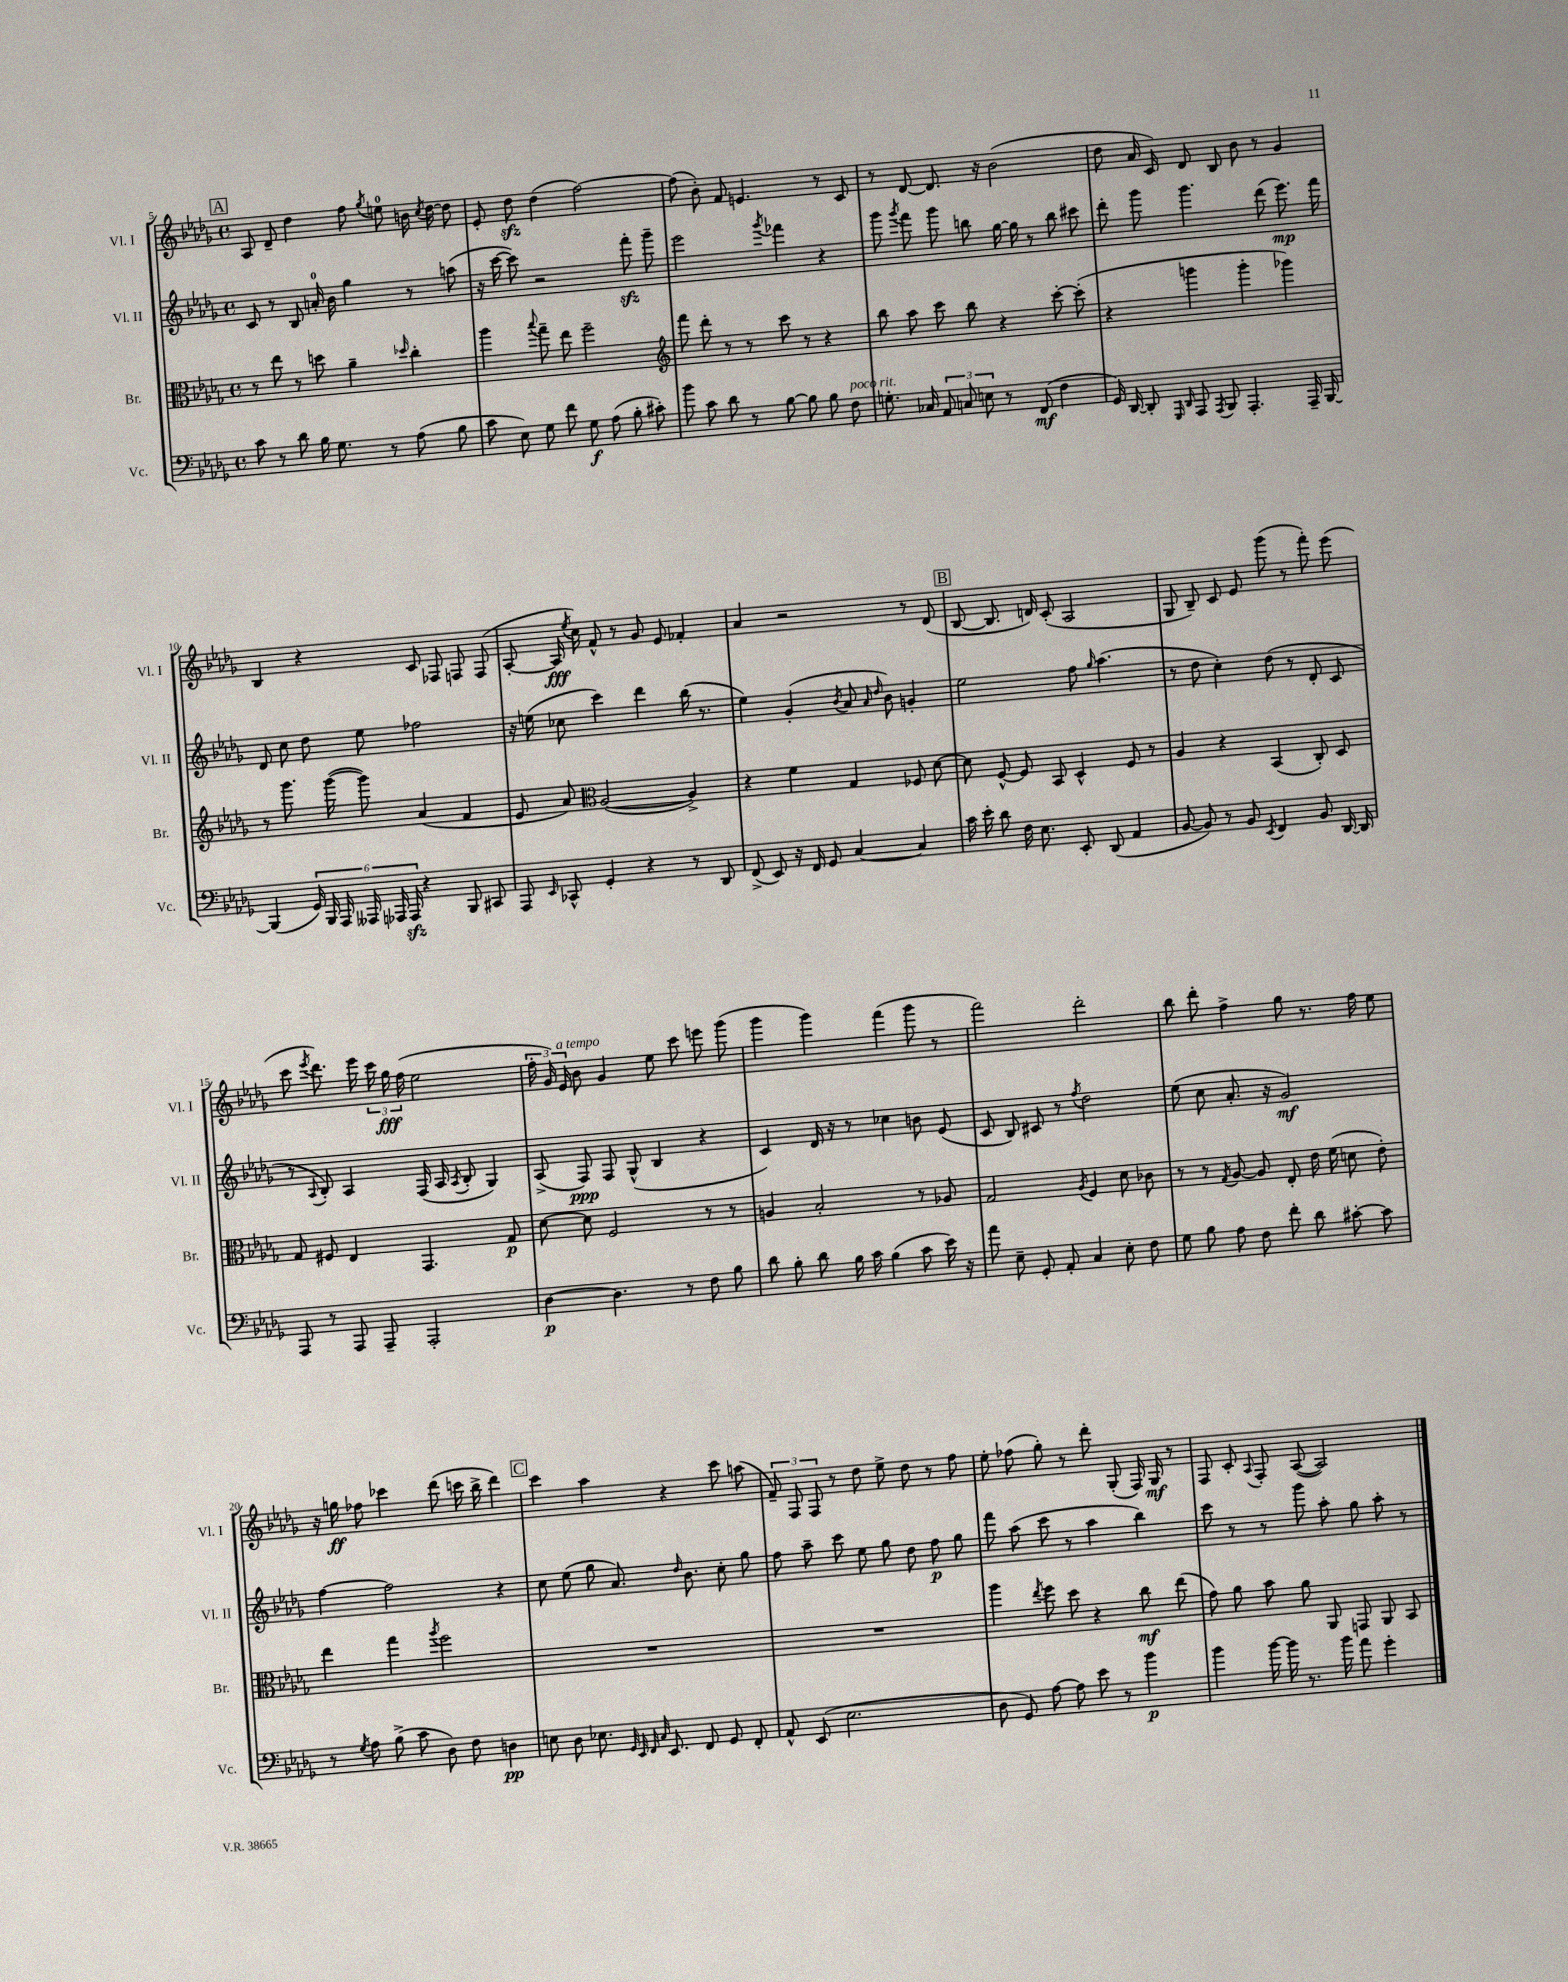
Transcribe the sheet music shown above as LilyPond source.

<<
\new StaffGroup <<
\new Staff = "s0" \with { instrumentName = "Vl. I" shortInstrumentName = "Vl. I" } {
    \clef treble \key des \major \defaultTimeSignature \time 4/4
    \autoBeamOff \mark \markup { \box "A" } aes8 des'8-- des''4 f''8 \acciaccatura { ges''8 } e''8-0 b'16 \acciaccatura { c''8 } des''16~ des''8 |
    ees'8-. des''8\sfz des''4( f''2~) |
    f''8( bes'8-.) f'8 e'4. r8 c'8 |
    r8 des'8~ des'8. r16 bes'2( |
    des''8 aes'16 c'16) des'8 bes8 bes'8 r8 ges'4 |
    bes4 r4 c'8 fes8 f8 f8( |
    aes8~-. aes16\fff \acciaccatura { ees''8 } c''16) f'8-^ r8 ges'8 ees'8 fes'4-. |
    aes'4 r2 r8 des'8( |
    \mark \markup { \box "B" } bes8~ bes8. d'16) c'8-.( aes2 |
    ges8 bes8--) c'8 ees'8 ges'''8( r8 f'''8-.) ees'''8( |
    c'''8 \acciaccatura { ees'''8 } des'''8.) ees'''16 \tuplet 3/2 { c'''16 ges''16\fff f''16( } ees''2 |
    \tuplet 3/2 { f''16-. ges'16) ees'16^\markup { \italic "a tempo" } } bes'8 ges'4 ees''8 c'''8 e'''8 ges'''8( |
    ges'''4 ges'''4) f'''4( ges'''8 r8 |
    f'''2) des'''2-. |
    bes''8 des'''8-. f''4-> ges''8 r8. f''16 ees''8 |
    r16 g''16\ff fes''8 ces'''4 des'''8( c'''16 bes''16-> des'''4) |
    \mark \markup { \box "C" } c'''4 aes''4 r4 c'''8 a''8( |
    \tuplet 3/2 { f'8--) f8 f8 } r8 des''8 ees''8-> des''8 r8 f''8 |
    ees''8-. fes''8( ges''8-.) r8 des'''8-. ges8-.( f16) ges16\mf r8 |
    f8 c'8-. \appoggiatura { aes8 } f8-. aes8~( aes2) \bar "|." |
}
\new Staff = "s1" \with { instrumentName = "Vl. II" shortInstrumentName = "Vl. II" } {
    \clef treble \key des \major \defaultTimeSignature \time 4/4
    \autoBeamOff \mark \markup { \box "A" } c'8 r8 bes8 a'16-0-. bes'16 ges''4 r8 a''8( |
    r16 c'''16~ c'''8) r2 f'''8-.\sfz ges'''8-- |
    ees'''2 \acciaccatura { ges'''8 } fes'''4 r4 |
    ges'''8 \acciaccatura { ges'''8 } f'''8 ges'''8 b''8 ges''16~ ges''16 r8 b''8 cis'''8 |
    des'''8-. ges'''8 ges'''4. des'''8( ees'''8.\mp) f'''16 |
    des'8 c''8 des''8 ees''8 fes''2 |
    r16 e''16( ces''8 c'''4) des'''4 bes''16( r8. |
    ees''4) ges'4-.( \acciaccatura { bes'8 } aes'8 \grace { aes'16 des''16 } bes'8) g'4-. |
    \mark \markup { \box "B" } ees''2 f''8 \grace { ges''16 } aes''4.( |
    r8 des''8 c''4-.) des''8( r8 des'8-. c'8 |
    r8 \appoggiatura { aes8 } bes8-.) aes4 f16( aes16 \acciaccatura { aes8 } bes8-. ges4) |
    aes8->( f8\ppp) f8 ges8-^( bes4 r4 |
    c'4) des'16 r16 r8 ces''4 b'8 ees'8( |
    c'8 bes8) cis'8 r8 \acciaccatura { f''8 } des''2 |
    ees''8( c''8 aes'8.-. r16 ges'2\mf) |
    f''4~ f''2 r4 |
    \mark \markup { \box "C" } c''8 ees''8( ges''8 aes'8.) \grace { des''16 } bes'8. c''8-. ges''8 |
    f''8 aes''8-- c'''8 ees''8 ges''8 des''8 f''8\p ges''8 |
    f'''8 aes''8( c'''8 r8 aes''4 bes''4) |
    c'''8 r8 r8 ges'''8 aes''8-. ges''8 aes''8-. r8 \bar "|." |
}
\new Staff = "s2" \with { instrumentName = "Br." shortInstrumentName = "Br." } {
    \clef alto \key des \major \defaultTimeSignature \time 4/4
    \autoBeamOff \mark \markup { \box "A" } r8 ees''8 r8 d''8 aes'4-- \grace { des''16 } c''4-. |
    aes''4 \appoggiatura { bes''8 } ges''8-- ees''8 f''2-- |
    \clef treble f'''8 des'''8-. r8 r8 c'''8 r8 r4 |
    bes''8 aes''8 c'''8 bes''8 r4 c'''8~-. c'''8-.( |
    r4 g'''4 g'''4-. ges'''4) |
    r8 ges'''8. ges'''16~( ges'''8) aes'4( f'4 |
    ees'8 aes'8) \clef alto aes2~( aes4->) |
    r4 f'4 ges4 fes8 des'8~ |
    \mark \markup { \box "B" } des'8 f8~-^ f8 bes,8 des4-^ f8 r8 |
    aes4 r4 bes,4( c8-.) des8 |
    ges8 fis8 ees4 ges,4. ges8\p |
    des'8~ des'8 f2 r8 r8 |
    a4 bes2-. r8 aes8 |
    ges2 \acciaccatura { aes8 } f4 des'8 ces'8 |
    r8 r8 \acciaccatura { ges8 } aes8~ aes8 ees8-. ees'16 f'16( d'8 ees'8-.) |
    ees''4 ges''4 \acciaccatura { aes''8 } f''2 |
    \mark \markup { \box "C" } R1 |
    R1 |
    aes''4 \acciaccatura { ees''8 } f''8 des''8 r4 c''8\mf ees''8( |
    ges'8) aes'8 bes'8 aes'8 aes,8 g,8 aes,8 bes,8 \bar "|." |
}
\new Staff = "s3" \with { instrumentName = "Vc." shortInstrumentName = "Vc." } {
    \clef bass \key des \major \defaultTimeSignature \time 4/4
    \autoBeamOff \mark \markup { \box "A" } c'8 r8 des'8 bes16 ges8. r8 aes8( bes8 |
    c'8 ees8) ges8 f'8 ges8\f aes8( bes8-. cis'8-.) |
    bes'8 c'8 des'8 r8 bes8~ bes8 bes8 f8^\markup { \italic "poco rit." } |
    g8.-. ces16 \tuplet 3/2 { aes,8 c8 e8 } r8 f,8\mf( f4 |
    ges,16) des,16~ des,8-. \grace { ges,,16 des,16 } aes,,8 \acciaccatura { aes,,8 } bes,,8 aes,,4.-. aes,,16-- bes,,16~ |
    bes,,4( \tuplet 6/4 { ges,16) bes,,16 aes,,16 aeses,,16 aes,,16 aes,,16\sfz } r4 bes,,8 cis,8 |
    aes,,8 \grace { ees,16 } ces,8-^ ges,4-. r4 r8 des,8 |
    f,8->( ees,8) r16 f,16 ges,8 c4~ c4 |
    \mark \markup { \box "B" } c'16 ees'16-. des'8 f16 ees8. ees,8-. des,8( aes,4 |
    bes,8~ bes,8) r8 bes,8 \acciaccatura { ees,8 } f,4 bes,8 des,16~ des,16 |
    aes,,8 r8 aes,,8 aes,,8-- aes,,2-. |
    des4~\p des4. r8 f8 bes8 |
    des'8 bes8-. des'8 bes16 c'16 bes4( c'8 ees'16) r16 |
    aes'8 ees8-- ges,8-. aes,8-. c4 ees8-. f8 |
    ges8 bes8 aes8 f8 f'8-. des'8 cis'8~-. cis'8 |
    r8 \acciaccatura { ges8 } aes8 bes8->( c'8 des8) f8 d4\pp |
    \mark \markup { \box "C" } e8 des8 ees8. \grace { ges,32 ees,32 f,32 c32 } ees,8. f,8 ges,8 f,8-. |
    aes,8-^ ees,8( ees2. |
    des8 ges,8) aes8~ aes8 ees'8 r8 bes'4\p |
    bes'4 bes'16~ bes'16 r8. bes'16 aes'8 ges'4-. \bar "|." |
}
>>
>>
\layout { \context { \Score currentBarNumber = #5 } }
